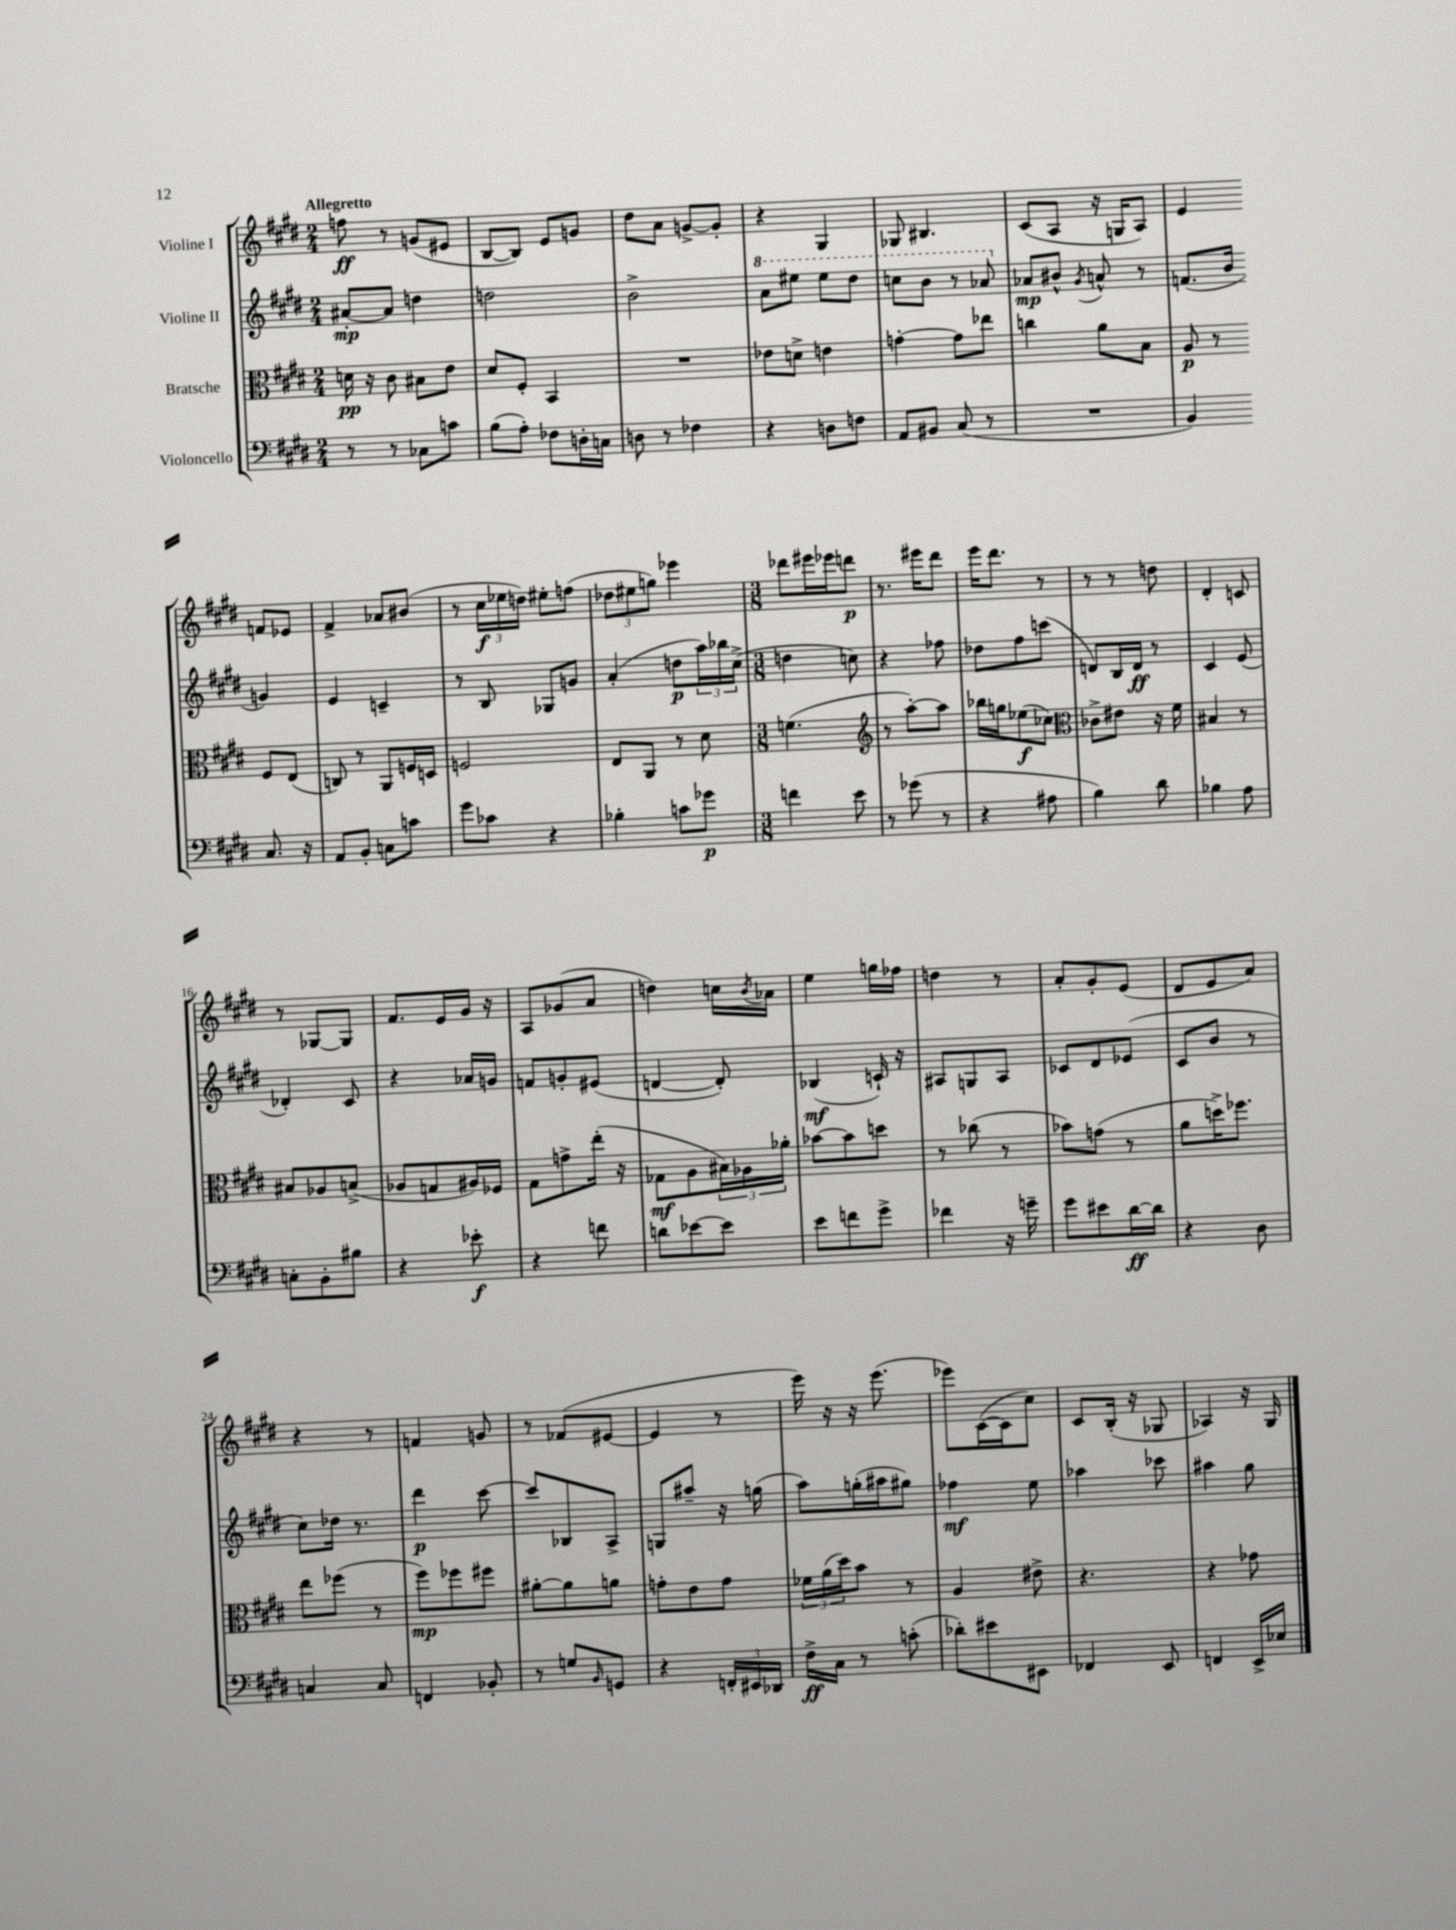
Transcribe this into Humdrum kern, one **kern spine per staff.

**kern	**dynam	**kern	**dynam	**kern	**dynam	**kern	**dynam
*part4	*part4	*part3	*part3	*part2	*part2	*part1	*part1
*staff4	*staff4	*staff3	*staff3	*staff2	*staff2	*staff1	*staff1
*I"Violoncello	*	*I"Bratsche	*	*I"Violine II	*	*I"Violine I	*
*clefF4	*	*clefC3	*	*clefG2	*	*clefG2	*
*k[f#c#g#d#]	*	*k[f#c#g#d#]	*	*k[f#c#g#d#]	*	*k[f#c#g#d#]	*
*M2/4	*	*M2/4	*	*M2/4	*	*M2/4	*
=1	=1	=1	=1	=1	=1	=1	=1
!	!	!	!	!	!	!LO:TX:a:B:t=Allegretto	!
8r	.	16dn\	pp	[8a#X'/L	mp	8ffn\	ff
.	.	16r	.	.	.	.	.
8r	.	8c#\	.	8a#/J]	.	8r	.
8C-X\L	.	8B#X\L	.	4ddn\	.	(8gn/L	.
8cn\J	.	8e\J	.	.	.	8e#X/J	.
=2	=2	=2	=2	=2	=2	=2	=2
(8B\L	.	8d#/L	.	2ddn\	.	[8B/L	.
8A'\J)	.	8F#'/J	.	.	.	8B/J])	.
8F-X\L	.	4BB/	.	.	.	8e/L	.
16Dn'\L	.	.	.	.	.	8gn/J	.
16Cn\JJ	.	.	.	.	.	.	.
=3	=3	=3	=3	=3	=3	=3	=3
8Dn\	.	2r	.	2b^\	.	8dd#\L	.
8r	.	.	.	.	.	8a\J	.
4F-X\	.	.	.	.	.	[8gn^/L	.
.	.	.	.	.	.	8g'/J]	.
=4	=4	=4	=4	=4	=4	=4	=4
*	*	*	*	*8va	*	*	*
4r	.	8e-X\L	.	8aa\L	.	4r	.
.	.	8dn^\J	.	8eee#X\J	.	.	.
8Dn\L	.	4en\	.	8eee#\L	.	4G#/	.
8Fn\J	.	.	.	8ddd#\J	.	.	.
=5	=5	=5	=5	=5	=5	=5	=5
8AA/L	.	[4gn'\	.	8cccn\L	.	8G-X/	.
8BB#X/J	.	.	.	8bb\J	.	4.B#X/	.
(8C#/	.	8g\L]	.	8r	.	.	.
8r	.	8ee-X\J	.	8aa-X/	.	.	.
=6	=6	=6	=6	=6	=6	=6	=6
*	*	*	*	*X8va	*	*	*
2r	.	4ccn\	.	8a-X/L	mp	(8c#/L	.
.	.	.	.	8b#X^^/J	.	8A/J	.
.	.	.	.	8qg#/	.	.	.
.	.	8a\L	.	8an^^/	.	16r	.
.	.	.	.	.	.	16Gn/KL	.
.	.	8B\J	.	8r	.	8A/J)	.
=7	=7	=7	=7	=7	=7	=7	=7
4BB/)	.	8A/	p	(8.fn/L	.	4e/	.
.	.	8r	.	.	.	.	.
.	.	.	.	16b/Jk	.	.	.
8.C#/	.	8F#/L	.	4gn/)	.	8fn/L	.
.	.	(8E/J	.	.	.	8e-X/J	.
16r	.	.	.	.	.	.	.
!!LO:LB:g=z
=8	=8	=8	=8	=8	=8	=8	=8
8AA/L	.	8Cn/)	.	4e/	.	4f#^/	.
8BB'/J	.	8r	.	.	.	.	.
8Cn\L	.	8AA/L	.	4cn~/	.	8a-X/L	.
8cn\J	.	16Fn/L	.	.	.	(8b#X/J	.
.	.	16Dn/JJ	.	.	.	.	.
=9	=9	=9	=9	=9	=9	=9	=9
8g#\L	.	2Fn/	.	8r	.	8r	.
8c-X\J	.	.	.	8B/	.	24cc#\LL	f
.	.	.	.	.	.	24ee-X\	.
.	.	.	.	.	.	24ddn\JJ)	.
4r	.	.	.	8G-X/L	.	8ee#X'\L	.
.	.	.	.	8gn/J	.	(8ffn\J	.
=10	=10	=10	=10	=10	=10	=10	=10
4B-X'\	.	8E/L	.	(4a'/	.	12dd-X\L	.
.	.	.	.	.	.	12ee#X\	.
.	.	8AA/J	.	.	.	.	.
.	.	.	.	.	.	12ggn\J)	.
8cn\L	.	8r	.	8ddn\L	p	4eee-X\	.
8g-X\J	p	8d#\	.	24aa\L)	.	.	.
.	.	.	.	24bb-X\	.	.	.
.	.	.	.	(24cc#^\JJ	.	.	.
=11	=11	=11	=11	=11	=11	=11	=11
*M3/8	*	*M3/8	*	*M3/8	*	*M3/8	*
4fn\	.	(4.fn\	.	4ddn\	.	8ddd-X\L	.
.	.	.	.	.	.	16eee#X\L	.
.	.	.	.	.	.	16eee-X\J	.
8e\	.	.	.	8ccn\)	.	8dddn\J	p
=12	=12	=12	=12	=12	=12	=12	=12
*	*	*clefG2	*	*	*	*	*
8r	.	8r	.	4r	.	8.r	.
(8g-X\	.	[8aa'\L)	.	.	.	.	.
.	.	.	.	.	.	16eee#X\KL	.
8r	.	8aa\J]	.	8ff-X\	.	8ddd#\J	.
=13	=13	=13	=13	=13	=13	=13	=13
4r	.	16bb-X\LL	.	8dd-X\L	.	16eee\KL	.
.	.	16ggn\J	.	.	.	8.ddd#\J	.
.	.	(8ee-X\	f	8ff#\	.	.	.
8A#X\	.	8cc-X\J)	.	(8cccn\J	.	8r	.
=14	=14	=14	=14	=14	=14	=14	=14
*	*	*clefC3	*	*	*	*	*
4B\)	.	8c-X^\L	.	8dn/L)	.	8r	.
.	.	8e#X\J	.	16B/L	.	8r	.
.	.	.	.	16d/JJ	ff	.	.
8d#\	.	16r	.	8r	.	8ddn\	.
.	.	16f#\	.	.	.	.	.
=15	=15	=15	=15	=15	=15	=15	=15
4B-X\	.	4B#X/	.	4c#/	.	4d#'/	.
8A\	.	8r	.	(8e/	.	8cn/	.
!!LO:LB:g=z
=16	=16	=16	=16	=16	=16	=16	=16
8Cn'\L	.	8B#X/L	.	4d-X'/)	.	8r	.
8BB'\	.	8A-X/	.	.	.	[8G-X/L	.
8B#X\J	.	(8Bn^/J	.	8c#/	.	8G-/J]	.
=17	=17	=17	=17	=17	=17	=17	=17
4r	.	8A-X/L	.	4r	.	8.f#/L	.
.	.	8Gn/	.	.	.	.	.
.	.	.	.	.	.	16e/L	.
8e-X'\	f	16A#X/L)	.	16a-X/LL	.	16g#/JJ	.
.	.	16F-X/JJ	.	16gn/JJ	.	16r	.
=18	=18	=18	=18	=18	=18	=18	=18
4r	.	8G#\L	.	8fn/L	.	8A/L	.
.	.	8gn^\	.	8gn'/	.	(8g-X/	.
8fn\	.	(16ee'\Jk	.	(8e#X/J	.	8a/J	.
.	.	16r	.	.	.	.	.
=19	=19	=19	=19	=19	=19	=19	=19
8dn\L	.	8G-X\L	mf	[4dn/	.	4ddn\)	.
[8e-X\	.	8A\	.	.	.	.	.
8e-\J]	.	24B#X\L)	.	8d'/])	.	16ccn\LL	.
.	.	24A-X\	.	.	.	.	.
.	.	.	.	.	.	8qb/	.
.	.	.	.	.	.	16a-X\JJ	.
.	.	24a-X'\JJ	.	.	.	.	.
=20	=20	=20	=20	=20	=20	=20	=20
8e\L	.	[8b-X\L	.	(4B-X/	mf	4ee\	.
8fn\	.	8b-\]	.	.	.	.	.
8g#^\J	.	8ddn\J	.	16cn`/)	.	16ggn\LL	.
.	.	.	.	16r	.	16ff-X\JJ	.
=21	=21	=21	=21	=21	=21	=21	=21
4f-X\	.	8r	.	8A#X/L	.	4ddn\	.
.	.	(8cc-X\	.	8Gn/	.	.	.
16r	.	8r	.	8A#/J	.	8r	.
16gn~\	.	.	.	.	.	.	.
=22	=22	=22	=22	=22	=22	=22	=22
8g#\L	.	8b-X\L)	.	8c-X/L	.	8a'/L	.
8e#X\	.	(8gn\J	.	8d#/	.	8g#'/	.
[16d#\L	ff	8r	.	(8e-X/J	.	(8e/J	.
16d#\JJ]	.	.	.	.	.	.	.
=23	=23	=23	=23	=23	=23	=23	=23
4r	.	8a\L	.	8c#/L	.	8d#/L	.
.	.	16ddn^\K)	.	8b/J	.	8e/	.
.	.	8.ff-X\J	.	.	.	.	.
8D#\	.	.	.	8r	.	8a/J)	.
!!LO:LB:g=z
=24	=24	=24	=24	=24	=24	=24	=24
4Cn/	.	8ee\L	.	8cc#\L)	.	4r	.
.	.	(8ff-X\J	.	16dd-X\Jk	.	.	.
.	.	.	.	8.r	.	.	.
8C/	.	8r	.	.	.	8r	.
=25	=25	=25	=25	=25	=25	=25	=25
4FFn/	.	8ff#\L)	mp	4ddd#\	p	4fn/	.
.	.	8ff-X\	.	.	.	.	.
8BB-X'/	.	8ff#X\J	.	[8ccc#\	.	8gn/	.
=26	=26	=26	=26	=26	=26	=26	=26
8r	.	[8a#X'\L	.	8ccc#/L]	.	8r	.
8Gn/L	.	8a#\]	.	8B-X/	.	(8f-X/L	.
16qqBB/	.	.	.	.	.	.	.
8GGn/J	.	8an\J	.	8A^/J	.	[8e#X/J	.
=27	=27	=27	=27	=27	=27	=27	=27
4r	.	8gn'\L	.	8Gn/L	.	4e#/]	.
.	.	8e\	.	8aa#X~/J	.	.	.
24FFn'/LL	.	8g\J	.	16r	.	8r	.
24EE#X/	.	.	.	.	.	.	.
.	.	.	.	(16ggn\	.	.	.
24DD-X/JJ	.	.	.	.	.	.	.
=28	=28	=28	=28	=28	=28	=28	=28
16F#^\LL	ff	24f-X\LL	.	8aa\L)	.	16eee\)	.
.	.	(24a\	.	.	.	.	.
16C#\JJ	.	.	.	.	.	16r	.
.	.	24dd#\J)	.	.	.	.	.
8r	.	8b\J	.	(16ggn'\L	.	16r	.
.	.	.	.	16aa#X\J	.	(8.eee\	.
(8cn'\	.	8r	.	8gg#X\J)	.	.	.
=29	=29	=29	=29	=29	=29	=29	=29
8d-X'\L)	.	4A/	.	4ff-X\	mf	8eee-X\L)	.
8e#X\	.	.	.	.	.	([16c#\L	.
.	.	.	.	.	.	16c#\J]	.
8EE#X\J	.	8e#X^\	.	8ee\	.	8cc#\J)	.
=30	=30	=30	=30	=30	=30	=30	=30
4FF-X/	.	4.r	.	4aa-X\	.	8c#/L	.
.	.	.	.	.	.	(16B'/Jk	.
.	.	.	.	.	.	16r	.
8EE/	.	.	.	8ccc-X\	.	8G-X/	.
=31	=31	=31	=31	=31	=31	=31	=31
4FFn/	.	4r	.	4aa#X\	.	4A-X/)	.
16EE^/LL	.	8g-X\	.	8gg#\	.	16r	.
16E-X/JJ	.	.	.	.	.	16G#/	.
==	==	==	==	==	==	==	==
*-	*-	*-	*-	*-	*-	*-	*-
